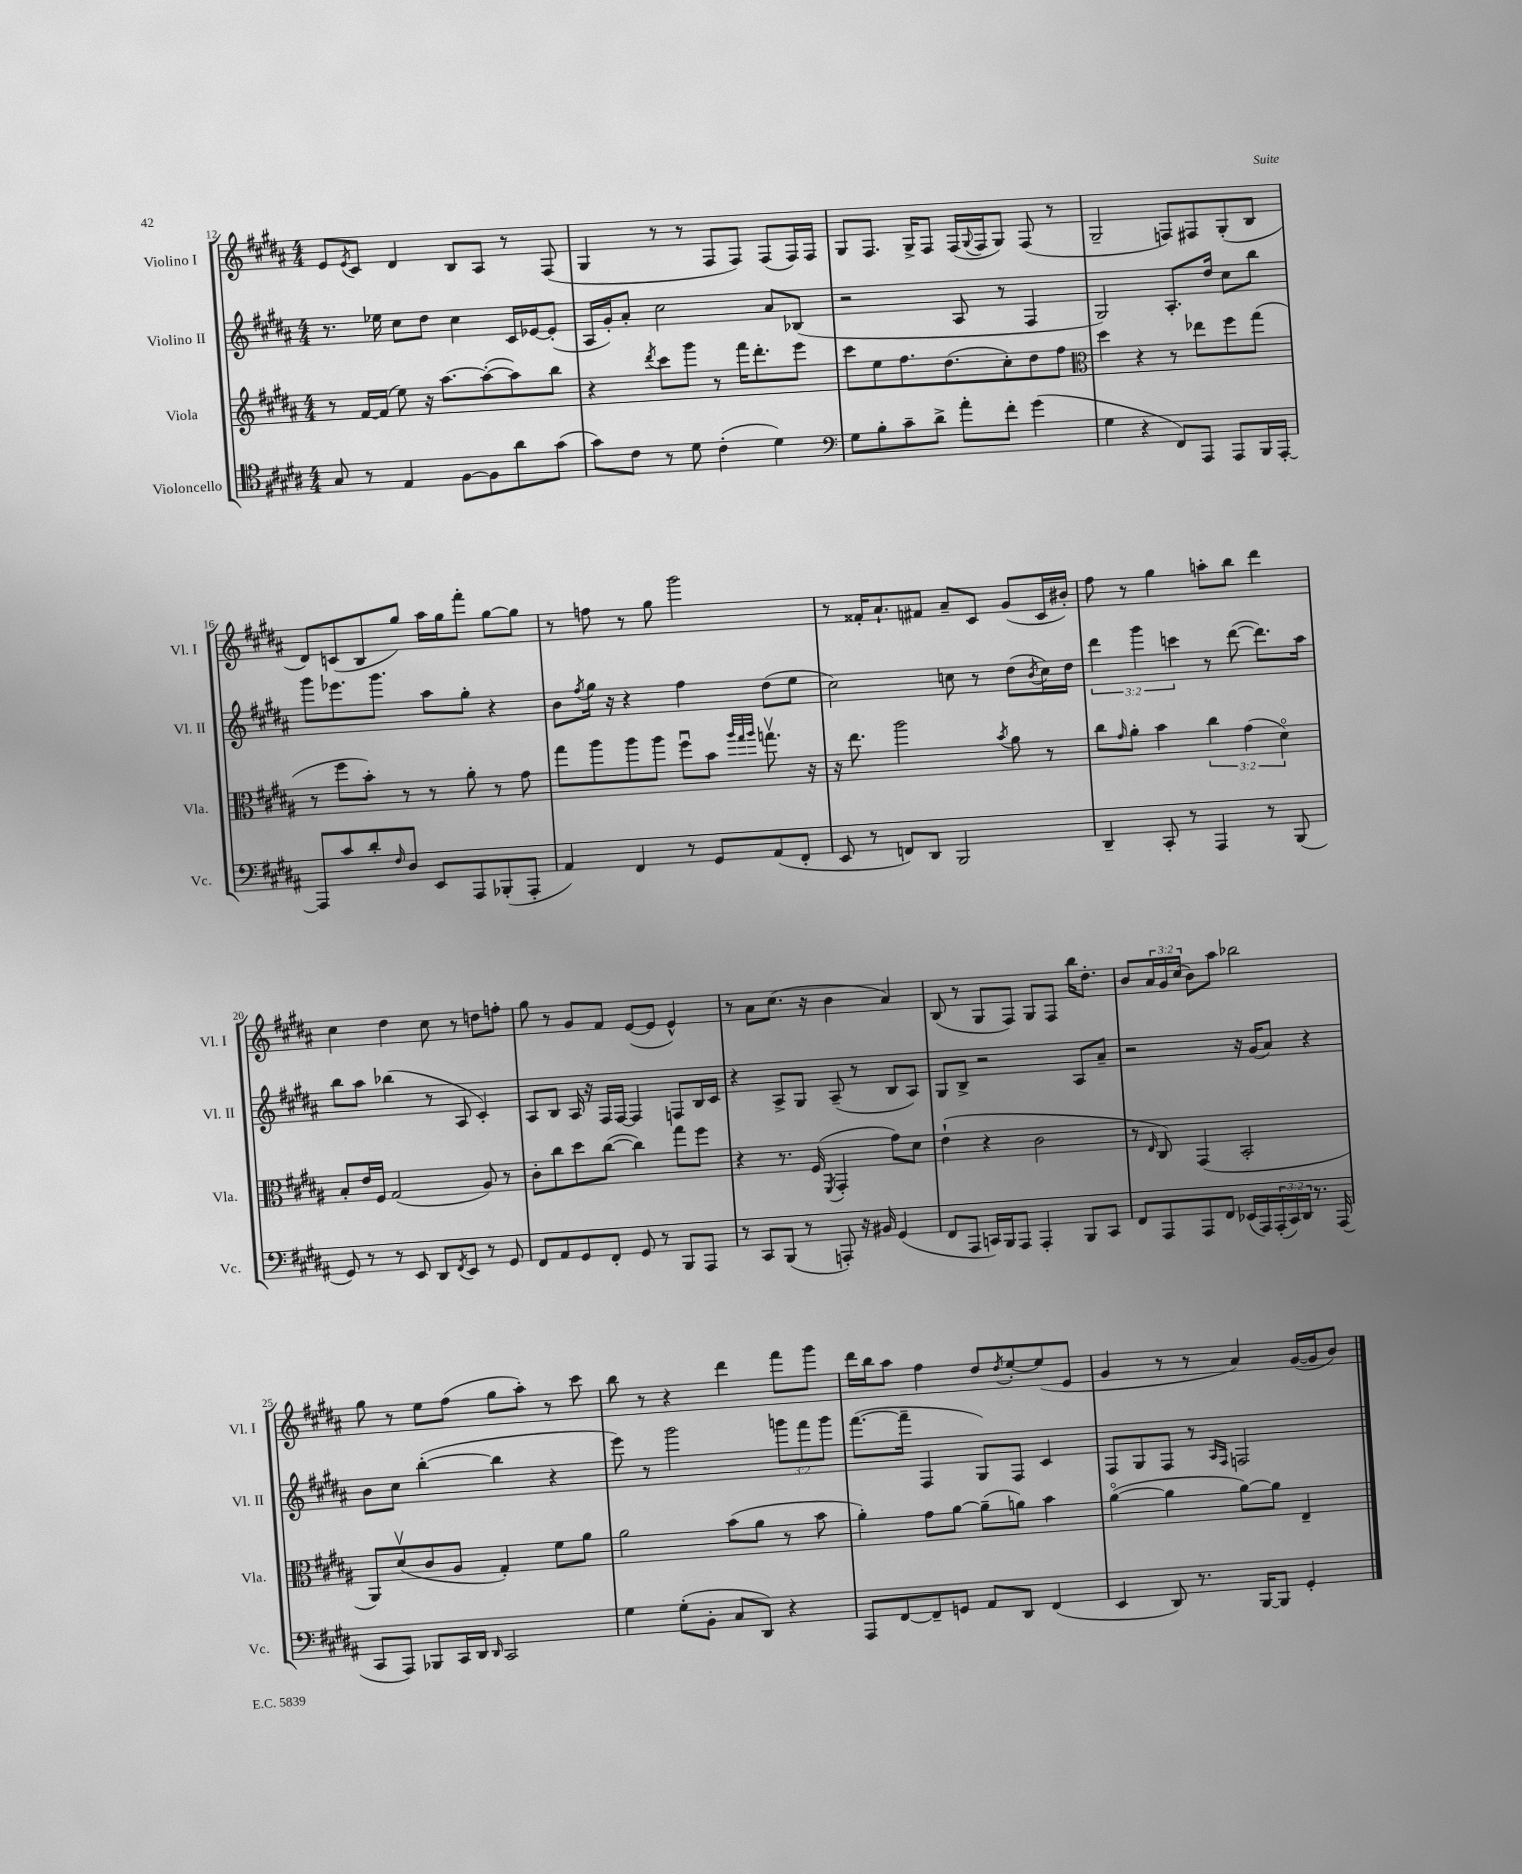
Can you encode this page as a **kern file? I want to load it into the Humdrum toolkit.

**kern	**kern	**kern	**kern
*part4	*part3	*part2	*part1
*staff4	*staff3	*staff2	*staff1
*I"Violoncello	*I"Viola	*I"Violino II	*I"Violino I
*I'Vc.	*I'Vla.	*I'Vl. II	*I'Vl. I
*clefC4	*clefG2	*clefG2	*clefG2
*k[f#c#g#d#a#]	*k[f#c#g#d#a#]	*k[f#c#g#d#a#]	*k[f#c#g#d#a#]
*M4/4	*M4/4	*M4/4	*M4/4
=12	=12	=12	=12
8G#/	8r	8.r	8e/L
.	.	.	8qe/
8r	[16f#/LL	.	8c#/J
.	(16f#/JJ]	16ee-X\	.
4E/	8ee\)	8cc#\L	4d#/
.	16r	8dd#\J	.
.	[8.aa#\L	.	.
[8F#\L	.	4cc#\	8B/L
8F#\]	(8aa#'\_	.	8A#/J
8a#\	8aa#\])	16c#/LL	8r
.	.	[16e-X/J	.
(8g#\J	8bb\J	(8e-'/J]	(8F#/
=13	=13	=13	=13
8g#\L)	4r	16A#/LL	4G#/
.	.	16g#'/J)	.
8c#\J	.	8a#'/J	.
.	8qddd#/	.	.
8r	8ccc#\L	2cc#\	8r
8d#\	8ggg#\J	.	8r
(4c#'\	8r	.	8F#/L
.	16fff#\KL	.	8F#/J)
.	8.ddd#'\	.	.
4d#\)	.	8a#/L	(8F#/L
.	8eee\J	(8B-X/J	16F#/L)
.	.	.	16F#/JJ
=14	=14	=14	=14
*clefF4	*	*	*
8G#\L	8ccc#\L	2r	8G#/L
8B'\	8ee\	.	8.F#/J
8c#~\	8.ff#\	.	.
.	.	.	16G#^/KL
8d#^\J	.	.	8F#/J
.	(8.dd#\	.	.
8a#'\L	.	8A#/	(16F#/LL
.	.	.	8qqG#/
.	.	.	16F#/J
8f#'\J	8cc#'\)	8r	8G#/J)
(4g#\	8dd#\	4F#/	(8F#/
.	8ff#\J	.	8r
=15	=15	=15	=15
*	*clefC3	*	*
4G#\	4dd#\	2G#/)	2G#~/
4r	4r	.	.
8FF#/L)	8r	8.A#'/L	8Fn/L)
8AAA#/J	8ee-X\L	.	8F#X/
.	.	16dd#/Jk	.
8AAA#/L	8ff#\	8cc#\L	(8G#'/
16BBB/L	(8gg#\J	8bb\J	8B/J
[16AAA#'/JJ	.	.	.
!!LO:LB:g=z
=16	=16	=16	=16
8AAA#/L]	8r	8ggg#\L	8d#/L)
8c#/	8ff#\L	8.eee-X\	(8cn/
8d#'/	8b'\J)	.	8B/
.	.	8.ggg#\J	.
16qqF#/	.	.	.
8D#/J	8r	.	8gg#/J)
8EE/L	8r	8aa#\L	16aa#\LL
.	.	.	16gg#\J
8AAA#/	8a#'\	8gg#'\J	8fff#'\J
(8BBB-X'/	8r	4r	[8gg#\L
8AAA#'/J	8g#\	.	8gg#\J]
=17	=17	=17	=17
4AA#/)	8gg#\L	8b\L	8r
.	.	8qff#/	.
.	8aa#\	16gg#\Jk	8ffn\
.	.	16r	.
4FF#/	8aa#\	4r	8r
.	8aa#\J	.	8gg#\
8r	8ff#u\L	4ff#\	2ggg#\
8GG#/L	8b\J	.	.
.	32qqaa#/LLL	.	.
.	32qqgg#/	.	.
.	32qqaa#/JJJ	.	.
(8AA#/	8.ggnv\	(8dd#\L	.
8FF#'/J	.	8ee\J	.
.	16r	.	.
=18	=18	=18	=18
8EE/	16r	2cc#\)	8r
.	8.ee\	.	.
8r	.	.	16f##X'/KL
.	.	.	8.a#`/
8FFn/L)	2aa#\	.	.
8DD#/J	.	.	8f#X/J
2BBB/	.	8ccn\	8a#~/L
.	.	8r	8c#/J
.	8qb/	.	.
.	8a#\	(8dd#\L	(8g#/L
.	.	8qb/	.
.	8r	16cc\L)	16c#/L
.	.	16dd#\JJ	16b#X'/JJ)
=19	=19	=19	=19
4DD#~/	8cc#\L	6ddd#\	8ff#\
.	16qqg#/	.	.
.	8a#'\J	.	8r
.	.	6ggg#\	.
8CC#'/	4b\	.	4gg#\
.	.	6cccn\	.
8r	.	.	.
4AAA#/	6cc#\	8r	8aan'\L
.	.	([8ddd#\	8bb\J
.	(6g#\	.	.
8r	.	8.ddd#\L])	4ddd#\
.	6d#\)	.	.
(8BBB/	.	.	.
.	.	16aa#\Jk	.
!!LO:LB:g=z
=20	=20	=20	=20
8GG#/)	8B'/L	8bb\L	4cc#\
8r	16e/L	8aa#\J	.
.	16F#/JJ	.	.
8r	(2G#/	(4bb-X\	4dd#\
8EE/	.	.	.
8DD#/L	.	8r	8cc#\
8qFF#/	.	.	.
8EE/J	.	8A#/	8r
8r	8A#/)	4c#'/)	8ddn\L
8GG#/	8r	.	8ffn'\J
=21	=21	=21	=21
8FF#/L	8c#'\L	8A#/L	8gg#\
8AA#/	8cc#\	8B/J	8r
8GG#/	8dd#\	16A#/	8g#/L
.	.	16r	.
8FF#'/J	([8cc#\J	16F#/LL	8f#/J
.	.	[16F#/JJ	.
8GG#/	4cc#\])	4F#/]	([8e/L
8r	.	.	8e/J]
8BBB/L	8gg#\L	8Fn/L	4e^^/)
8AAA#/J	8ff#\J	16B/L	.
.	.	16c#/JJ	.
=22	=22	=22	=22
8r	4r	4r	8r
8CC#/L	.	.	8a#\L
(8BBB/J	8.r	8A#^/L	(8.cc#\J
8r	.	8G#/J	.
.	(16F#/	.	16r
.	8qFF#/	.	.
8AAAn'/)	4GG#'/	(8A#~/	4b\
16r	.	8r	.
16BB#X/	.	.	.
(4GG#/	8g#\L)	8B/L	4a#/)
.	8d#\J	8A#/J)	.
=23	=23	=23	=23
8FF#/L	(4e`\	8G#/L	(8B/
8AAA#/J	.	8B^/J	8r
16CCn/LL)	4r	2r	8G#/L
16BBB/J	.	.	.
8AAA#/J	.	.	8F#/J)
4AAA#'/	2c#\	.	8G#/L
.	.	.	8F#/J
8BBB/L	.	8A#/L	16bb\KL
.	.	.	8.dd#'\J
8CC/J	.	8a#~/J	.
=24	=24	=24	=24
8FF#/L	8r	2r	8b/L
.	16qqE/	.	.
8AAA#/	8C#/)	.	24a#/L
.	.	.	24g#/
.	.	.	(24cc#/JJ
8AAA#/	(4GG#/	.	8b\L)
8FF#/J	.	.	8aa#\J
(16EE-X/LL	2BB'/	16r	2bb-X\
16AAA#/)	.	(16g#/KL	.
(24AAA#'/	.	8a#/J)	.
24CC#/)	.	.	.
24DD#/JJ	.	.	.
8.r	.	4r	.
(16AAA#/	.	.	.
!!LO:LB:g=z
=25	=25	=25	=25
8CC#/L	8AA#/L)	8b\L	8gg#\
8AAA#/J)	(8d#v/	8cc#\J	8r
8BBB-X/L	8c#/	([4bb'\	8ee\L
16CC#/L	8A#/J	.	(8ff#\J
16DD#/JJ	.	.	.
16qqDD#/	.	.	.
2CC#/	4G#'/)	4bb\]	8gg#\L
.	.	.	8aa#'\J)
.	8f#\L	4r	8r
.	8a#\J	.	8ccc#\
=26	=26	=26	=26
4G#\	2a#\	8eee\)	8bb\
.	.	8r	8r
(8G#'\L	.	2ggg#\	4r
8BB'\J	.	.	.
8C#/L	(8b\L	.	4ddd#\
8DD#/J)	8a#\J	.	.
4r	8r	12gggn\L	8fff#\L
.	.	12fff#\	.
.	8b\	.	8ggg#\J
.	.	12ggg\J	.
=27	=27	=27	=27
8AAA#/L	4a#'\)	([8.fff#\L	16ddd#\LL
.	.	.	16bb\J
[8FF#/	.	.	8aa#\J
.	.	16fff#~\Jk]	.
8FF#~/]	8g#\L	4F#/	4ff#\
8GGn/J	[8a#\J	.	.
8AA#/L	(8a#~\L]	8G#/L)	8dd#/L
.	.	.	8qdd#/
8DD#/J	8an\J)	8F#/J	[8ee'/
(4FF#/	4b\	4c#/	(8ee/]
.	.	.	8e/J
=28	=28	=28	=28
4EE/	([4a#\	8F#/L	4g#/
.	.	8G#/	.
8DD#/)	4a#\]	8F#/J	8r
8.r	.	8r	8r
.	.	16qqA#/LL	.
.	.	16qqF#/JJ	.
.	[8a#\L)	2Fn/	4a#/)
[16BBB/KL	.	.	.
8BBB/J]	8a#\J]	.	.
4GG#'/	4E~/	.	([16g#/LL
.	.	.	16g#/J]
.	.	.	8b/J)
==	==	==	==
*-	*-	*-	*-
